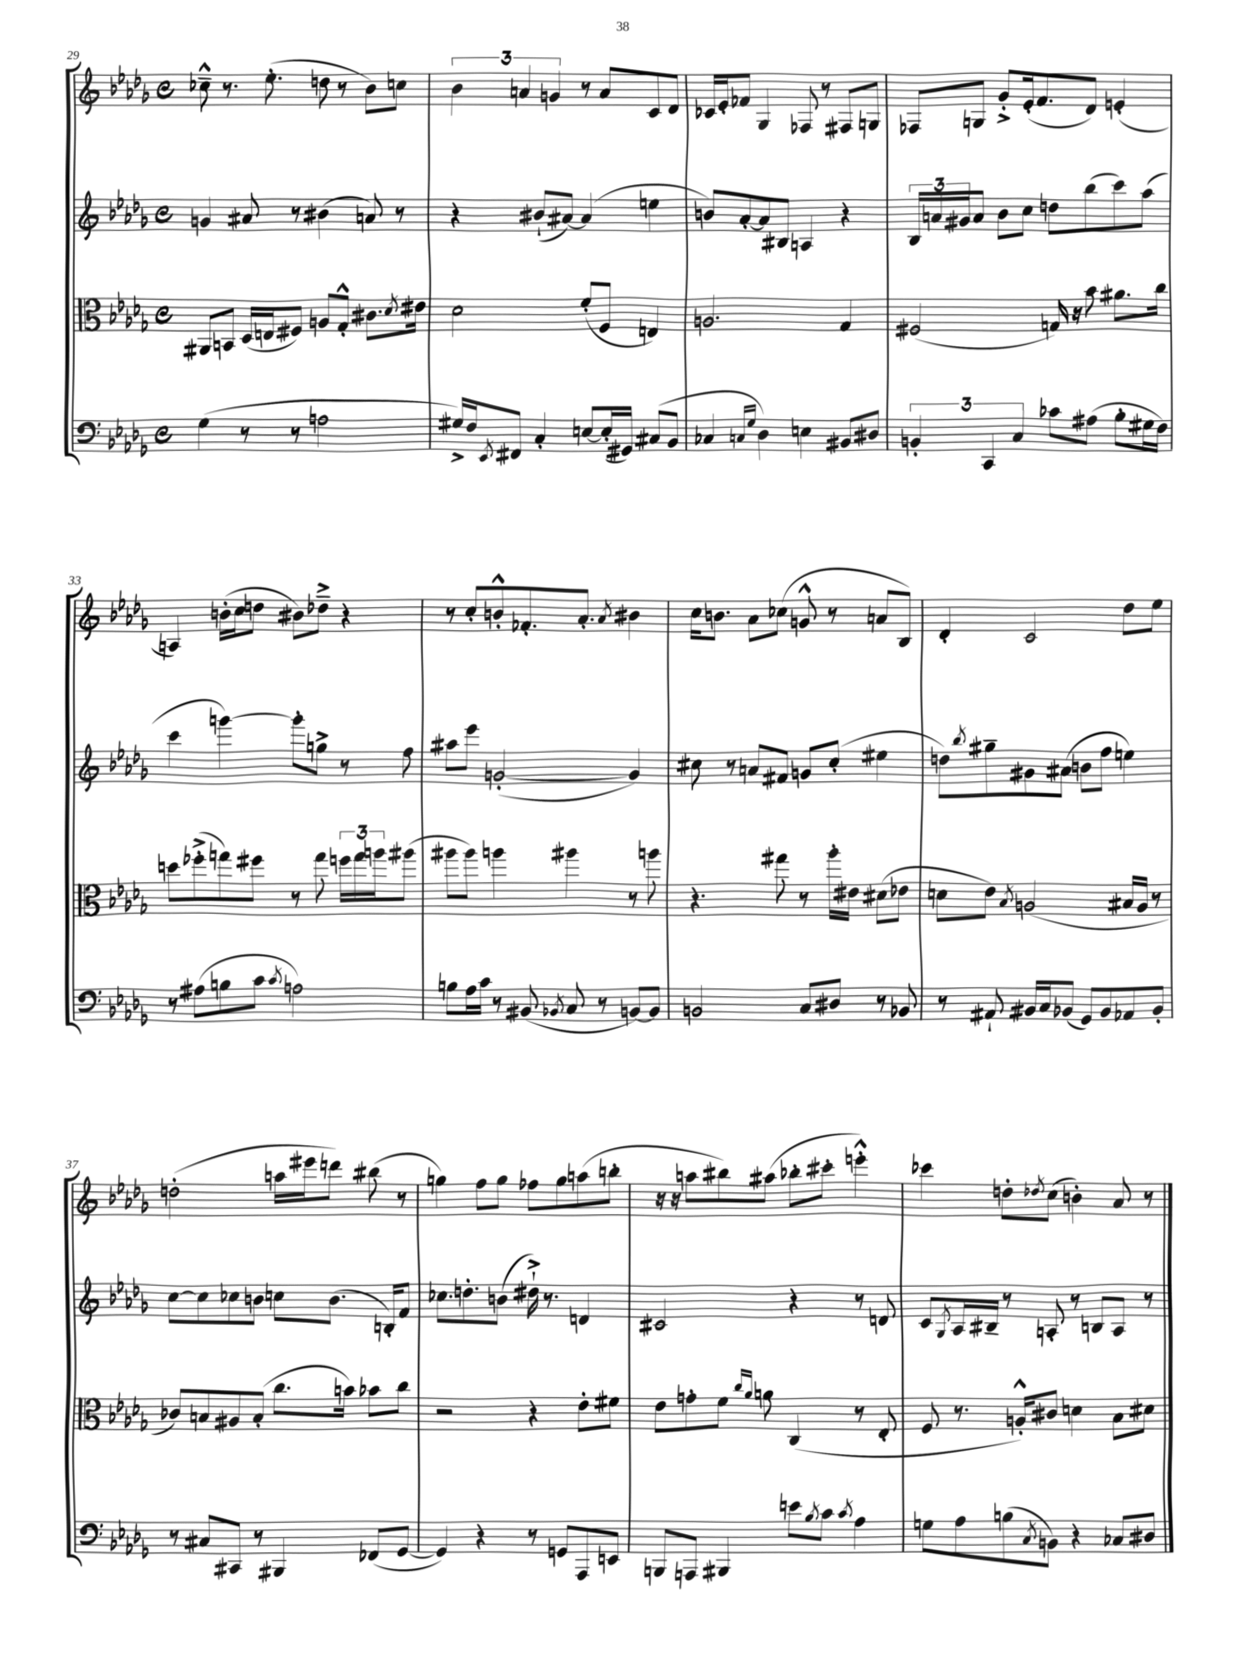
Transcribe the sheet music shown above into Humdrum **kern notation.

**kern	**kern	**kern	**kern
*staff4	*staff3	*staff2	*staff1
*clefF4	*clefC3	*clefG2	*clefG2
*k[b-e-a-d-g-]	*k[b-e-a-d-g-]	*k[b-e-a-d-g-]	*k[b-e-a-d-g-]
*M4/4	*M4/4	*M4/4	*M4/4
*met(c)	*met(c)	*met(c)	*met(c)
(4G-\	8AA#/L	4g/	8cc-~^^\
.	8BB/J	.	8.r
8r	(16D-/LL	8a#/	.
.	16E/J	.	(8.ee-'\
8r	8F#/J)	8r	.
2A\	8A/L	(4b#\	8dd\
.	8G-'^^/J	.	8r
.	8.c#\L	8a/)	8b-\L)
.	.	8r	8cc\J
.	8qd-/	.	.
.	16e#\Jk	.	.
=	=	=	=
16G#^/LL)	2d-\	4r	6b-\
16F/J	.	.	.
8qEE-/	.	.	.
8FF#/J	.	.	.
.	.	.	6a/
4C'/	.	(8b#`/L	.
.	.	.	6g/
.	.	[8a#/J)	.
[8E/L	(8f'/L	(4a#/]	8r
(16E'/]L	8F/J	.	8a/L
16GG#/JJ)	.	.	.
(8C#/L	4E/)	4ee\	8c/
8BB-/J	.	.	8d-/J
=	=	=	=
4C-/	2.A/	8b/L)	16c-/LL
.	.	.	16e-'/J
.	.	[8a-'/	8f-/J
16qqC/LL	.	.	.
16qqG-/JJ	.	.	.
4D-\)	.	8a-/]	4G-/
.	.	8B#/J	.
4E\	.	4A/	8F-/
.	.	.	8r
8BB#/L	4G-/	4r	8F#/L
8D#/J	.	.	8G/J
=	=	=	=
6BB'/	(2F#/	24B-/LL	8F-/L
.	.	24a/	.
.	.	24g#/J	.
.	.	8a/J	8G/J
6CC/	.	.	.
.	.	8b-\L	8g-'^/L
6C/	.	.	.
.	.	8cc\J	(16e-'/k
.	.	.	8.f/
8c-\L	16G/)	8dd\L	.
.	16r	.	.
(8A#\J	8b-\	(8bb-\	8d-/J)
8B-'\L	8.a#\L	8ccc\)	(4e'/
16G#\L	.	(8aa-\J	.
16F\JJ)	16cc\Jk	.	.
=	=	=	=
8r	8dd\L	4ccc\	4A/)
(8A#\L	(8ff-'^\	.	.
8B\	8gg\)	[4ggg\)	(16b'\LL
.	.	.	16cc\J
8c\J	8ff#\J	.	8dd\J
8qc/	.	.	.
2A\)	8r	8ggg'\]L	8b#\L)
.	8gg\	8gg^\J	8dd-~^\J
.	24ff\LL	8r	4r
.	24gg\	.	.
.	24aa\J	.	.
.	(8aa#\J	8ff\	.
=	=	=	=
8B\L	8aa#\L	8aa#\L	8r
16A-\L	8aa#\J)	8eee-\J	8cc'/L
16c\JJ	.	.	.
8r	4aa\	([2g'/	8b'^^/
(8BB#/	.	.	8.f-'/
8qBB-/	.	.	.
8C/	4aa#\	.	.
.	.	.	8.a-'/J
8r	.	.	.
.	.	.	8qa-/
[8BB/L)	8r	4g/])	4b#\
8BB/]J	8aa\	.	.
=	=	=	=
2BB/	4.r	8cc#\	16cc\LK
.	.	.	8.b\J
.	.	8r	.
.	.	8a/L	8a-\L
.	8gg#\	8f#/J	(8cc-\J
8C/L	8r	8g/L	8g^^/
8D#/J	16aa-'\LL	(8cc#'/J	8r
.	16e#\JJ	.	.
8r	(8d#\L	4ee#\	8a/L
8BB-/	8e-\J	.	8B-/J)
=	=	=	=
8r	8d\L	8dd\L)	4d-'/
.	.	8qbb-/	.
8AA#`/	8e-\J)	8gg#~\	.
.	8qB-/	.	.
16BB#/LL	(2A/	8g#\	2c/
16C/J	.	.	.
(8BB-/J	.	(8a#\J	.
8GG-/L)	.	8b\L	.
8BB-/	.	8ff\J	.
8AA-/	16B#/LL	4ee\)	8dd-\L
.	16A/JJ	.	.
8BB-'/J	8r	.	8ee-\J
=	=	=	=
8r	8c-/L)	[8cc\L	(2dd'\
8C#/L	8B/	8cc\]	.
8CC#/J	8A#/	8cc-\	.
8r	(8B'/J	8b\J	.
4BBB#/	8.cc\L	8cc\L	16aa\LL
.	.	.	16eee#\J
.	.	(8.b\J	8ddd\J)
.	16b\Jk)	.	.
(8FF-/L	8b-\L	.	(8bb#\
.	.	16B'/LK)	.
[8GG-/J	8cc\J	8f/J	8r
=	=	=	=
4GG-/])	2r	8.cc-\L	4gg\)
.	.	8.dd'\	.
4r	.	.	8ff\L
.	.	(8b\J	8gg\J
8r	4r	16dd#`^\)	8ff-\L
.	.	8.r	.
8GG/L	.	.	8gg\
8AAA-/	8e-'\L	4d/	(8aa\
8EE/J	8f#\J	.	8bb'\J
=	=	=	=
8BBB/L	8e-\L	2c#/	16r
.	.	.	16r
8AAA/J	8g'\	.	8aa\L
4BBB#/	8f\J	.	8bb#\)
.	16qqcc/LL	.	.
.	16qqa-/JJ	.	.
.	8a\	.	(8aa#\J
8e\L	(4C/	4r	8bb-'\L
8qB-/	.	.	.
8c\J	.	.	8ccc#'\J
8qc/	.	.	.
4A-\	8r	8r	4eee'^^\)
.	8E-'/	8d/	.
=	=	=	=
8G\L	8F/	8c/L	4ccc-\
.	.	8qG-/	.
8A-\	8.r	16A-/L	.
.	.	16B#~/JJ	.
(8B\	.	8r	8dd'\L
.	16A'^^/LK)	.	.
8qC/	.	.	8qdd-/
8BB\J)	8c#/J	8A'/	(8cc\J
4r	4d\	8r	4b'\)
.	.	8B/L	.
8C-/L	8B-\L	8A/J	8a-/
8D#/J	8d#\J	8r	8r
==	==	==	==
*-	*-	*-	*-
